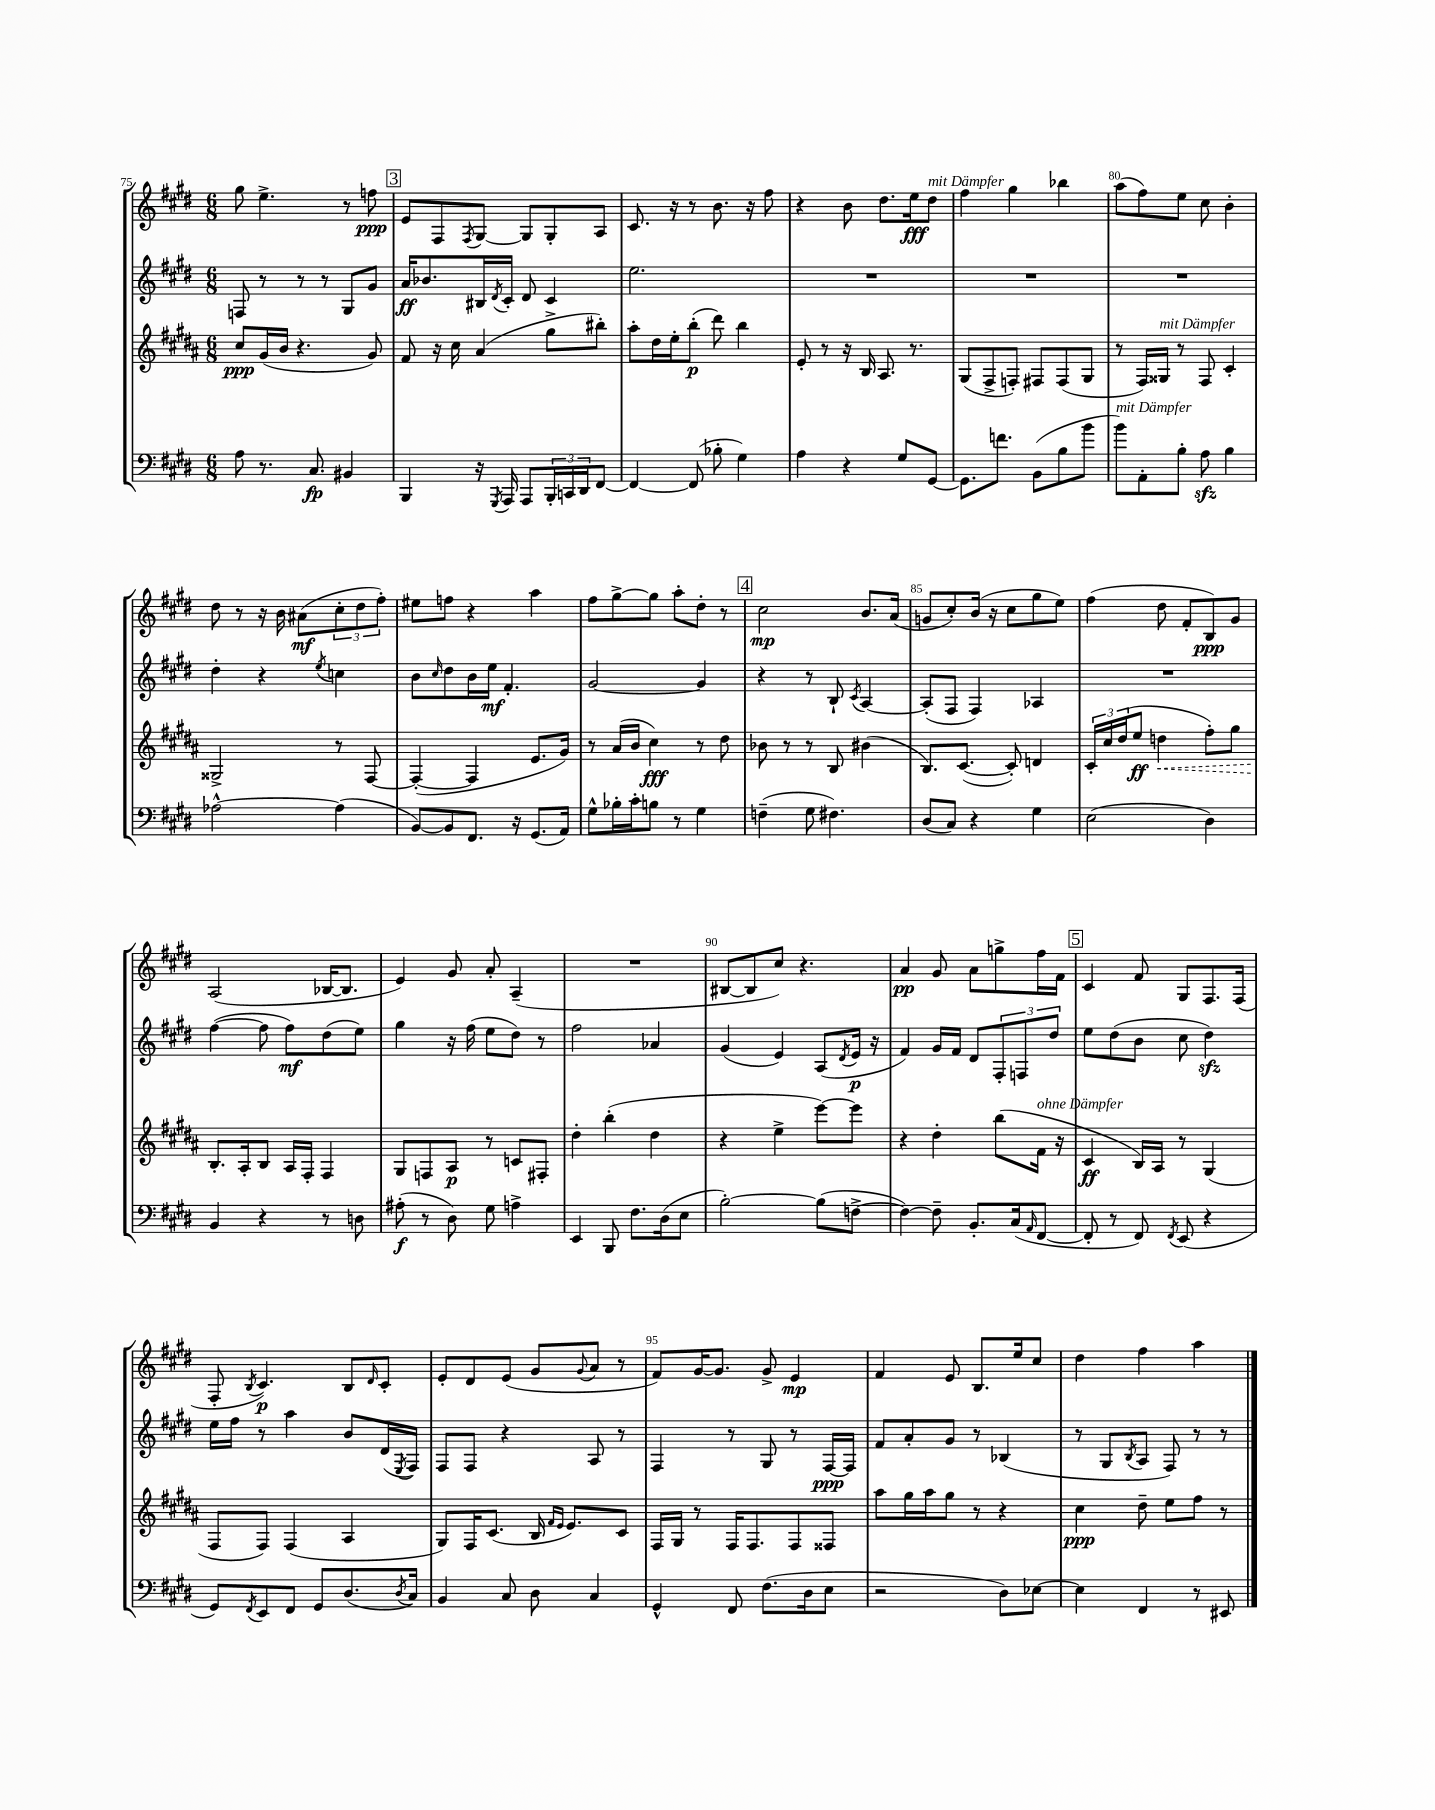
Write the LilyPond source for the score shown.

<<
\new StaffGroup <<
\new Staff = "s0" {
    \clef treble \key e \major \numericTimeSignature \time 6/8
    gis''8 e''4.-> r8 f''8\ppp |
    \mark \markup { \box "3" } e'8 fis8 \acciaccatura { fis8 } gis8~ gis8 gis8-. a8 |
    cis'8. r16 r8 b'8. r16 fis''8 |
    r4 b'8 dis''8. e''16\fff dis''8^\markup { \italic "mit Dämpfer" } |
    fis''4 gis''4 bes''4 |
    a''8( fis''8) e''8 cis''8 b'4-. |
    dis''8 r8 r16 b'16 ais'8\mf( \tuplet 3/2 { cis''8-. dis''8 fis''8-.) } |
    eis''8 f''8 r4 a''4 |
    fis''8 gis''8~-> gis''8 a''8-. dis''8-. r8 |
    \mark \markup { \box "4" } cis''2\mp b'8. a'16( |
    g'8 cis''8-.) b'16( r16 cis''8 gis''8 e''8) |
    fis''4( dis''8 fis'8-. b8\ppp) gis'8 |
    a2( bes16~ bes8. |
    e'4) gis'8 a'8-. a4--( |
    R2. |
    bis8~ bis8 cis''8) r4. |
    a'4\pp gis'8 a'8 g''8-> fis''16 fis'16 |
    \mark \markup { \box "5" } cis'4 fis'8 gis8 fis8. fis16( |
    fis8-. \acciaccatura { b8 } cis'4.\p) b8 \grace { dis'16 } cis'8-. |
    e'8-. dis'8 e'8( gis'8 \appoggiatura { gis'8 } a'8 r8 |
    fis'8) gis'16~ gis'8. gis'8-> e'4\mp |
    fis'4 e'8 b8. e''16 cis''8 |
    dis''4 fis''4 a''4 \bar "|." |
}
\new Staff = "s1" {
    \clef treble \key e \major \numericTimeSignature \time 6/8
    f8 r8 r8 r8 gis8 gis'8 |
    \mark \markup { \box "3" } a'16\ff bes'8. bis16 \acciaccatura { dis'8 } cis'16-. dis'8 cis'4 |
    e''2. |
    R2. |
    R2. |
    R2. |
    dis''4-. r4 \acciaccatura { e''8 } c''4 |
    b'8 \grace { cis''16 } dis''8 b'16 e''16\mf fis'4.-. |
    gis'2~ gis'4 |
    \mark \markup { \box "4" } r4 r8 b8-! \acciaccatura { cis'8 } a4~ |
    a8-.( fis8 fis4) aes4 |
    R2. |
    fis''4~( fis''8 fis''8\mf) dis''8( e''8) |
    gis''4 r16 fis''16( e''8 dis''8) r8 |
    fis''2 aes'4 |
    gis'4( e'4) a8( \acciaccatura { dis'8 } e'16\p r16 |
    fis'4) gis'16 fis'16 dis'8 \tuplet 3/2 { fis8-. f8 dis''8 } |
    \mark \markup { \box "5" } e''8 dis''8( b'8 cis''8 dis''4\sfz) |
    e''16 fis''16 r8 a''4 b'8 dis'16( \acciaccatura { e8 } fis16) |
    fis8 fis8 r4 a8 r8 |
    fis4 r8 gis8 r8 fis16~\ppp fis16 |
    fis'8 a'8-. gis'8 r8 bes4( |
    r8 gis8 \acciaccatura { b8 } a8 fis8) r8 r8 \bar "|." |
}
\new Staff = "s2" {
    \clef treble \key b \major \numericTimeSignature \time 6/8
    cis''8\ppp gis'16( b'16 r4. gis'8) |
    \mark \markup { \box "3" } fis'8 r16 cis''16 ais'4( gis''8-> bis''8-.) |
    ais''8-. dis''16 e''16-. b''8-.\p( dis'''8) b''4 |
    e'8-. r8 r16 b16 ais8. r8. |
    gis8( fis8-> f8-.) fis8 fis8( gis8 |
    r8 fis16) gisis16^\markup { \italic "mit Dämpfer" } r8 fis8 cis'4-. |
    gisis2-> r8 fis8~ |
    fis4~-.( fis4 e'8. gis'16) |
    r8 ais'16( b'16 cis''4\fff) r8 dis''8 |
    \mark \markup { \box "4" } bes'8 r8 r8 b8 bis'4( |
    b8.) cis'8.~( cis'8-.) d'4 |
    \tuplet 3/2 { cis'16-. cis''16 dis''16( } e''8\ff \once \override Hairpin.style = #'dashed-line d''4\< fis''8-.) gis''8 |
    b8.-.\! ais16-. b8 ais16 fis16-. fis4 |
    gis8 f8 ais8\p r8 c'8 fis8-. |
    dis''4-. b''4-.( dis''4 |
    r4 e''4-> e'''8~) e'''8 |
    r4 dis''4-. b''8( fis'16^\markup { \italic "ohne Dämpfer" } r16 |
    \mark \markup { \box "5" } cis'4\ff b16) ais16 r8 gis4( |
    fis8 fis8) fis4( ais4 |
    gis8) fis16 cis'8.( b16 \grace { fis'16 e'16 } e'8.) cis'8 |
    fis16 gis16 r8 fis16 fis8. fis8 fisis8 |
    ais''8 gis''16 ais''16 gis''8 r8 r4 |
    cis''4\ppp dis''8-- e''8 fis''8 r8 \bar "|." |
}
\new Staff = "s3" {
    \clef bass \key e \major \numericTimeSignature \time 6/8
    a8 r8. cis8.\fp bis,4 |
    \mark \markup { \box "3" } b,,4 r16 \acciaccatura { gis,,8 } a,,16 a,,8 \tuplet 3/2 { b,,16-. c,16 dis,16 } fis,8~ |
    fis,4~ fis,8( bes8-. gis4) |
    a4 r4 gis8 gis,8~ |
    gis,8. f'8. b,8( b8 b'8 |
    b'8^\markup { \italic "mit Dämpfer" }) a,8-. b8-. a8\sfz b4 |
    aes2~-^ aes4( |
    b,8~) b,8 fis,8. r16 gis,8.( a,16) |
    gis8-^ bes16-. cis'16-. b8 r8 gis4 |
    \mark \markup { \box "4" } f4--( gis8 fis4.) |
    dis8( cis8) r4 gis4 |
    e2( dis4) |
    b,4 r4 r8 d8 |
    ais8-.\f( r8 dis8) gis8 a4-> |
    e,4 b,,8 fis8. dis16( e8 |
    b2~-.) b8( f8~-> |
    f4~) f8-- b,8.-. cis16( \grace { a,16 } fis,8~ |
    \mark \markup { \box "5" } fis,8-. r8 fis,8) \acciaccatura { fis,8 } e,8( r4 |
    gis,8) \acciaccatura { fis,8 } e,8 fis,8 gis,8 dis8.( \acciaccatura { dis8 } cis16) |
    b,4 cis8 dis8 cis4 |
    gis,4-^ fis,8 fis8.( dis16 e8 |
    r2 dis8) ees8~ |
    ees4 fis,4 r8 eis,8 \bar "|." |
}
>>
>>
\layout { \context { \Score currentBarNumber = #75 \override BarNumber.break-visibility = ##(#f #t #t) barNumberVisibility = #(every-nth-bar-number-visible 5) } }
